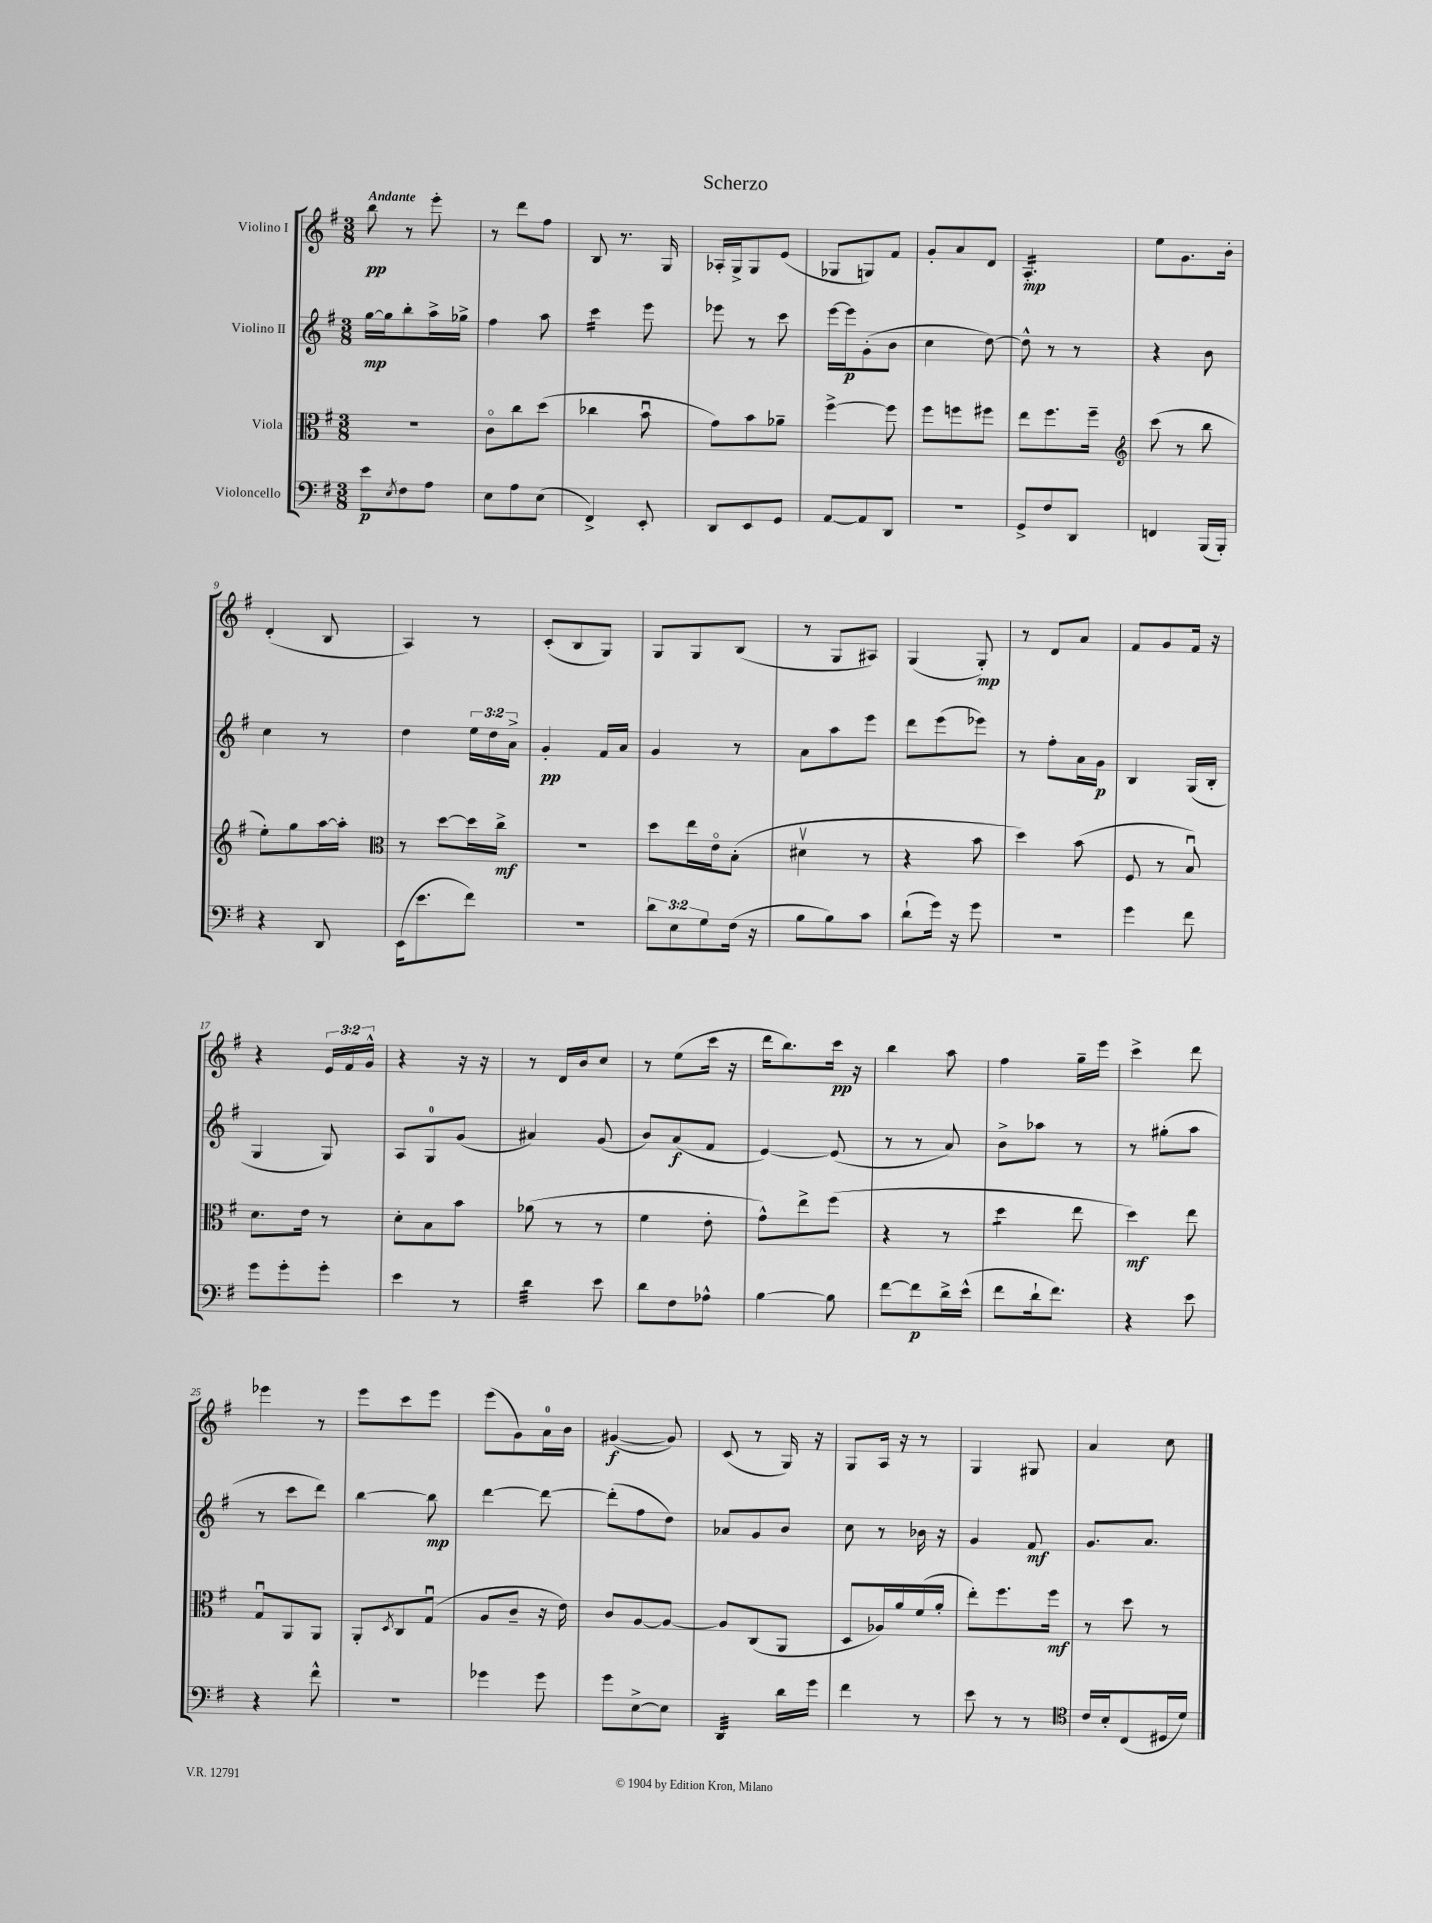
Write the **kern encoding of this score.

**kern	**kern	**kern	**kern
*staff4	*staff3	*staff2	*staff1
*clefF4	*clefC3	*clefG2	*clefG2
*k[f#]	*k[f#]	*k[f#]	*k[f#]
*M3/8	*M3/8	*M3/8	*M3/8
8e	4.r	[16gg	8bb
.	.	16gg]	.
8qE	.	.	.
8F#	.	8bb'	8r
8A	.	16aa^	8eee'
.	.	16gg-^	.
=	=	=	=
8E	8co	4ff#	8r
8A	8cc	.	8ddd
(8E	(8dd	8aa	8ff#
=	=	=	=
4FF#^)	4cc-	4ccc	8B
.	.	.	8.r
8EE'	8bu	8eee	.
.	.	.	16G
=	=	=	=
8DD	8g)	8eee-	16A-'
.	.	.	16G^
8EE	8b	8r	8G
8GG	8a-~	8ccc	(8e
=	=	=	=
[8AA	[4ff#^	[16eee	8G-
.	.	16eee]	.
8AA]	.	(8g'	8G)
8DD	8ff#]	8b	8f#
=	=	=	=
4.r	8ff#	4cc	8g'
.	8ff	.	8a
.	8ff#	[8dd)	8d
=	=	=	=
8GG^	8ee	8dd^^]	4.A'
8F#	8.ff#	8r	.
8DD	.	8r	.
.	16ff#~	.	.
=	=	=	=
*	*clefG2	*	*
4FF	(8ccc	4r	8ee
.	8r	.	8.g
(16BBB	8bb	8b	.
16BBB')	.	.	16b'
=	=	=	=
4r	8ee')	4cc	(4d'
.	8gg	.	.
8DD	[16aa	8r	8B
.	16aa']	.	.
=	=	=	=
*	*clefC3	*	*
(16EE	8r	4dd	4A)
8.e	.	.	.
.	[8dd	.	.
8f#)	16dd]	24ee	8r
.	.	24dd	.
.	16cc^	.	.
.	.	24a^	.
=	=	=	=
4.r	4.r	4g'	(8c'
.	.	.	8B
.	.	16f#	8G)
.	.	16a	.
=	=	=	=
12d	8dd	4g	8G
12E	.	.	.
.	16ee	.	8G
12G	.	.	.
.	16eo	.	.
(16F#	(8B'	8r	(8B
16r	.	.	.
=	=	=	=
8B	4d#v	8a	8r
8B)	.	8aa	8G
8c	8r	8eee	8A#)
=	=	=	=
(8d`	4r	8ddd	(4G
16g)	.	(8eee	.
16r	.	.	.
8g	8b	8eee-)	8G')
=	=	=	=
4.r	4dd)	8r	8r
.	.	8ff#'	8d
.	(8b	16a	8a
.	.	16g	.
=	=	=	=
4g	8F#	4B	8f#
.	8r	.	8g
8f#	8Bu)	(16G	16f#
.	.	16B'	16r
=	=	=	=
8g	8.d	4G	4r
8g'	.	.	.
.	16e	.	.
8g'	8r	8G)	24e
.	.	.	24f#
.	.	.	24g^^
=	=	=	=
4e	8d'	8A	4r
.	8B	8G	.
8r	8b	(8g	16r
.	.	.	16r
=	=	=	=
4d	(8a-	4a#)	8r
.	8r	.	16d
.	.	.	16b
8e	8r	(8g	8cc
=	=	=	=
8d	4f#	8b)	8r
8F#	.	(8a	(8ee
8A-^^	8e'	8f#	16ccc
.	.	.	16r
=	=	=	=
[4B	8g^^)	[4e)	16ddd
.	.	.	8.bb)
.	8ee^	.	.
8B]	(8ff#	(8e]	16ccc
.	.	.	16r
=	=	=	=
[8f#	4r	8r	4bb
8f#]	.	8r	.
16d^	8r	8a)	8aa
(16e^^	.	.	.
=	=	=	=
8f#	4dd	8b^	4ff#
16d`	.	8aa-	.
8.f#)	.	.	.
.	8ee	8r	16gg~
.	.	.	16eee
=	=	=	=
4r	4dd)	8r	4ccc^
.	.	(8gg#'	.
8e	8ee	8aa	8ddd
=	=	=	=
4r	8Gu	8r	4eee-
.	8AA	8ccc	.
8f#^^	8AA	8ddd)	8r
=	=	=	=
4.r	8AA'	[4bb	8eee
.	8qD	.	.
.	8C	.	8ccc
.	(8Gu	8bb]	8eee
=	=	=	=
4g-	8A	[4ddd	(8eee
.	8c~	.	8g)
8g-	16r	8ddd_	16a
.	16e)	.	16b
=	=	=	=
8g	8c	(8ddd']	([4g#
[8E^	[8A	8ff#	.
8E]	8A_	8dd)	8g#])
=	=	=	=
4DD	8A]	8a-	(8c
.	(8C	8g	8r
16d	8AA	8b	16G)
16g	.	.	16r
=	=	=	=
4f#	8D	8cc	8G
.	16A-)	8r	16A
.	16a	.	16r
8r	(16f#	16b-	8r
.	16a'	16r	.
=	=	=	=
8e	8ee')	4g	4G
8r	8.ff#	.	.
8r	.	8f#	8G#
.	16ff#	.	.
=	=	=	=
*clefC4	*	*	*
16c	8r	8.g	4a
16B'	.	.	.
(8C	8dd	.	.
.	.	8.a	.
16D#	8r	.	8cc
16d)	.	.	.
==	==	==	==
*-	*-	*-	*-
